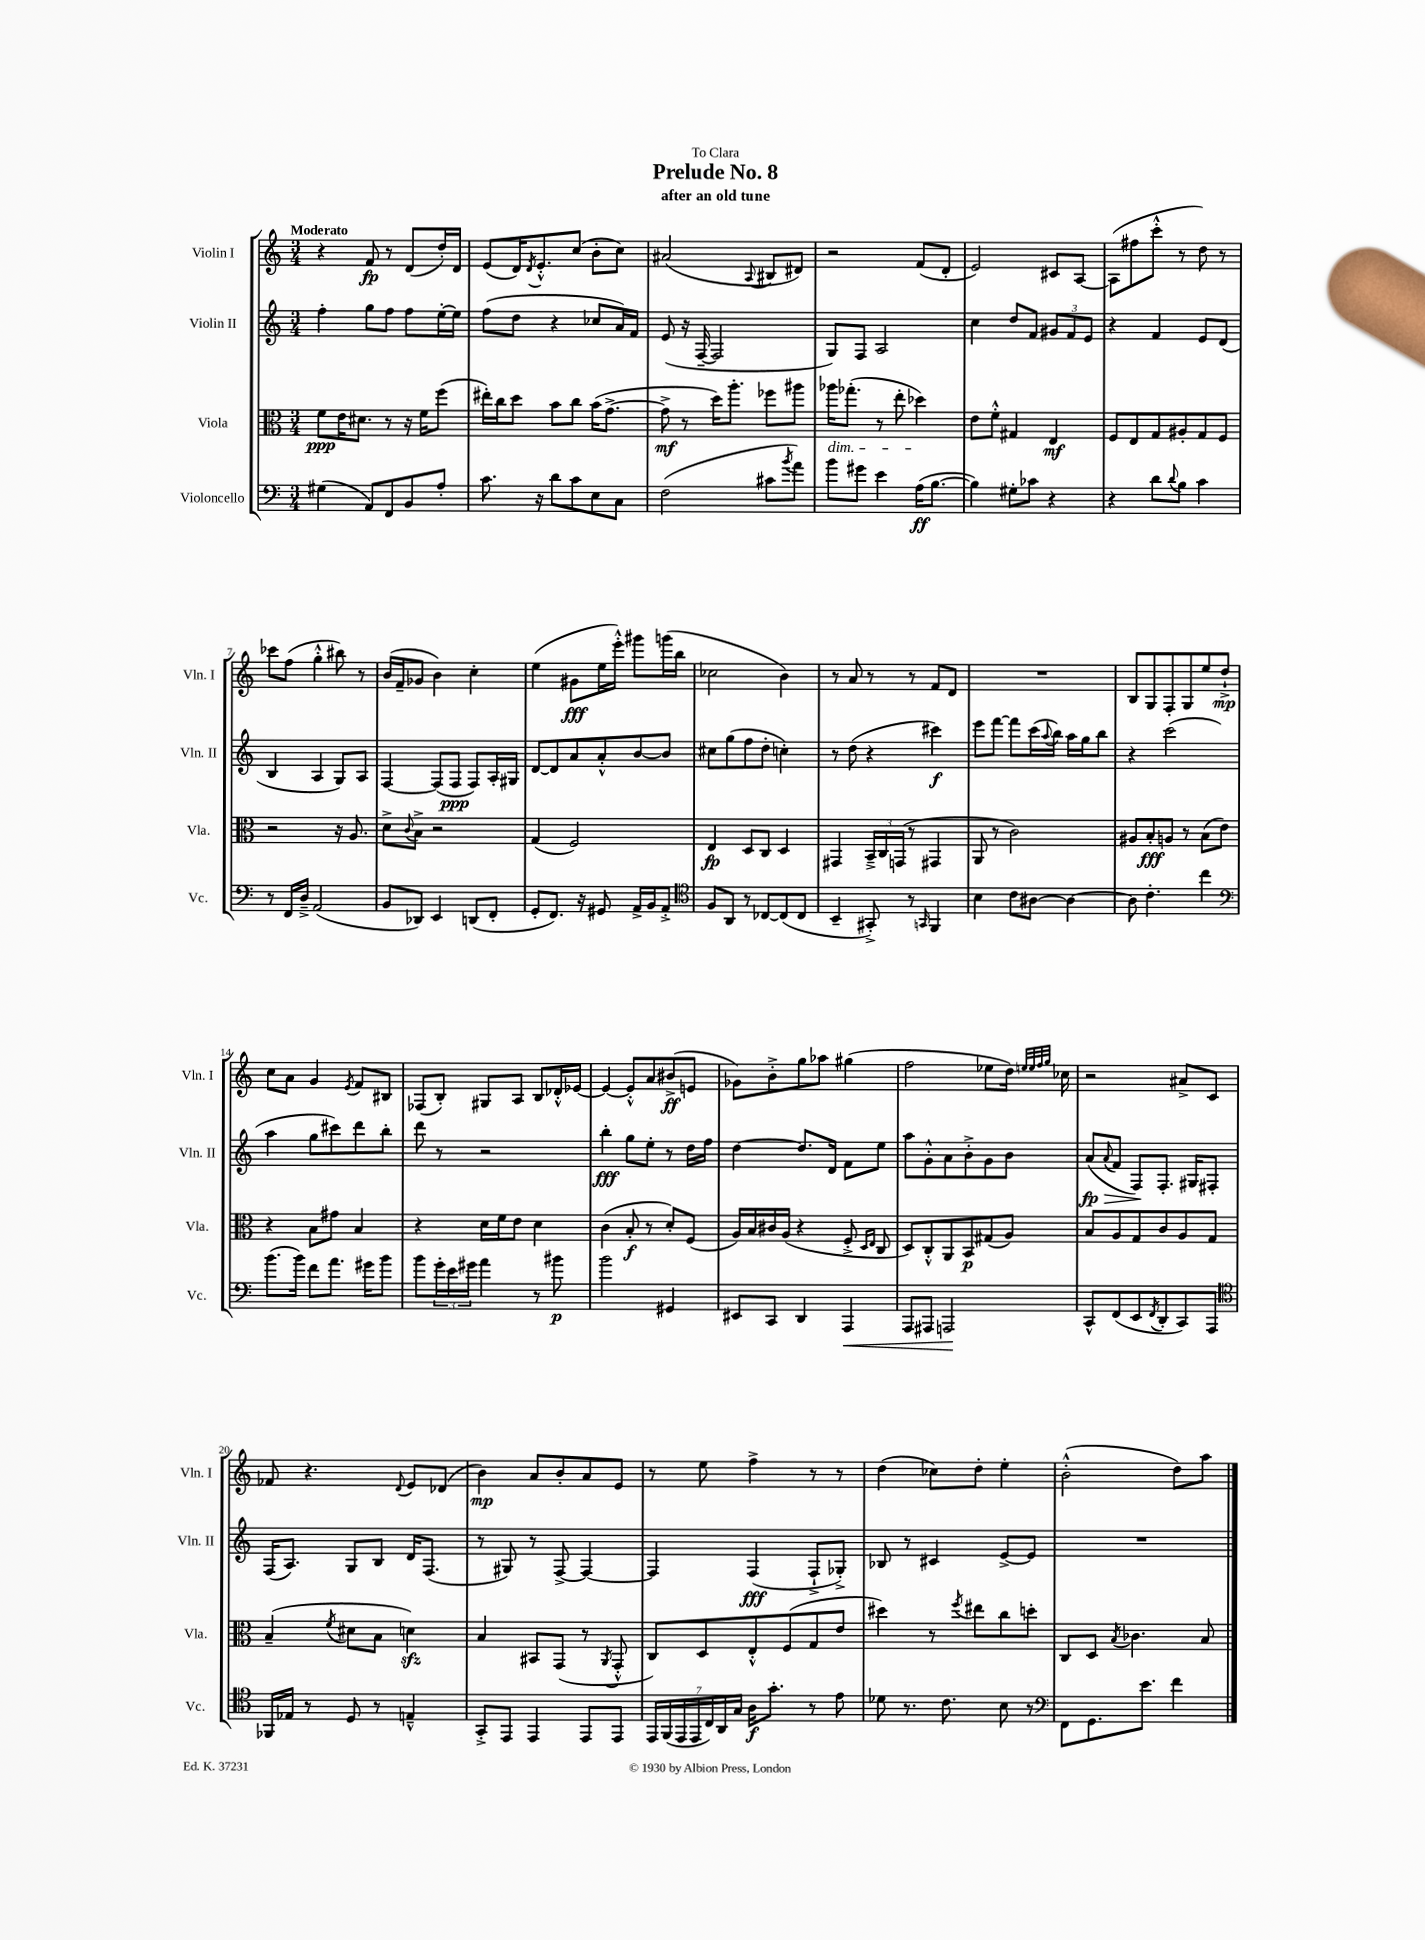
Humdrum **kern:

**kern	**dynam	**kern	**dynam	**kern	**dynam	**kern	**dynam
*part4	*part4	*part3	*part3	*part2	*part2	*part1	*part1
*staff4	*staff4	*staff3	*staff3	*staff2	*staff2	*staff1	*staff1
*I"Violoncello	*	*I"Viola	*	*I"Violin II	*	*I"Violin I	*
*I'Vc.	*	*I'Vla.	*	*I'Vln. II	*	*I'Vln. I	*
*clefF4	*	*clefC3	*	*clefG2	*	*clefG2	*
*k[]	*	*k[]	*	*k[]	*	*k[]	*
*M3/4	*	*M3/4	*	*M3/4	*	*M3/4	*
=1	=1	=1	=1	=1	=1	=1	=1
!	!	!	!	!	!	!LO:TX:a:B:t=Moderato	!
(4G#X\	.	8f\L	ppp	4ff'\	.	4r	.
.	.	16e\K	.	.	.	.	.
.	.	8.d#X\J	.	.	.	.	.
8AA/L)	.	.	.	8gg\L	.	8f/	fp
8FF/	.	8r	.	8ff\J	.	8r	.
8BB/	.	16r	.	8ff\L	.	(8d/L	.
.	.	16f\KL	.	.	.	.	.
8A'/J	.	(8ff\J	.	[16ee'\L	.	16dd'/L)	.
.	.	.	.	16ee\JJ]	.	16d/JJ	.
=2	=2	=2	=2	=2	=2	=2	=2
8.c\	.	16ee#X'\LL)	.	(8ff\L	.	(8e/L	.
.	.	16cc\J	.	.	.	.	.
.	.	8dd\J	.	8dd\J	.	16d/K)	.
.	.	.	.	.	.	8qd/	.
16r	.	.	.	.	.	8.e'^^/	.
8d\L	.	8b\L	.	4r	.	.	.
8c\	.	8cc\J	.	.	.	(8cc/J	.
8E\	.	(16b\KL	.	8cc-X/L	.	8b'\L	.
.	.	[8.g^\J	.	.	.	.	.
8C\J	.	.	.	16a/L)	.	8cc\J)	.
.	.	.	.	16f/JJ	.	.	.
=3	=3	=3	=3	=3	=3	=3	=3
(2F\	.	8g^\]	mf	(8e/	.	(2a#X/	.
.	.	8r	.	16r	.	.	.
.	.	.	.	[16F~/	.	.	.
.	.	16dd\KL)	.	2F/]	.	.	.
.	.	8.aa'\J	.	.	.	.	.
.	.	.	.	.	.	8qqA/	.
8c#X\L	.	8ff-X\L	.	.	.	8B#X/L	.
8qb/	.	.	.	.	.	.	.
8a\J)	.	8aa#X\J	.	.	.	8d#X/J)	.
=4	=4	=4	=4	=4	=4	=4	=4
!	!	!LO:TX:b:i:t=dim.	!	!	!	!	!
8b\L	.	16aa-X\KL	.	8G/L)	.	2r	.
.	.	(8.gg-X'\J	.	.	.	.	.
8g#X\J	.	.	.	8F/J	.	.	.
4e\	.	8r	.	2A/	.	.	.
.	.	8ee'\	.	.	.	.	.
(16A\KL	ff	4dd-X\)	.	.	.	(8f/L	.
[8.B\J	.	.	.	.	.	.	.
.	.	.	.	.	.	8d'/J	.
=5	=5	=5	=5	=5	=5	=5	=5
4B\])	.	8e\L	.	4cc\	.	2e/)	.
.	.	8f'^^\J	.	.	.	.	.
8G#X'\L	.	4G#X/	.	8dd/L	.	.	.
8c-X\J	.	.	.	8f/J	.	.	.
4r	.	4E/	mf	12g#X/L	.	8c#X/L	.
.	.	.	.	12f/	.	.	.
.	.	.	.	.	.	[8A/J	.
.	.	.	.	12e/J	.	.	.
=6	=6	=6	=6	=6	=6	=6	=6
4r	.	8F/L	.	4r	.	(8A\L]	.
.	.	8E/	.	.	.	8ff#X\	.
8d\L	.	8G/	.	4f/	.	8ccc'^^\J	.
8qqd/	.	.	.	.	.	.	.
8B\J	.	8A#X'/	.	.	.	8r	.
4c\	.	8G/	.	8e/L	.	8dd\)	.
.	.	8F/J	.	(8d/J	.	8r	.
!!LO:LB:g=z
=7	=7	=7	=7	=7	=7	=7	=7
8r	.	2r	.	4B/	.	8ccc-X\L	.
16FF/LL	.	.	.	.	.	(8ff\J	.
16D~^/JJ	.	.	.	.	.	.	.
(2AA/	.	.	.	4A/	.	4gg'^^\	.
.	.	16r	.	8G/L)	.	8bb#X\)	.
.	.	8.A/	.	.	.	.	.
.	.	.	.	8A/J	.	8r	.
=8	=8	=8	=8	=8	=8	=8	=8
8BB/L	.	8d^\L	.	[4F/	.	(16b/LL	.
.	.	.	.	.	.	16f~/J	.
.	.	8qqc/	.	.	.	.	.
8DD-X/J)	.	8B^\J	.	.	.	8g-X/J	.
4EE/	.	2r	.	(8F/L]	.	4b\)	.
.	.	.	.	8F/J	ppp	.	.
(8DDn/L	.	.	.	8F/L)	.	4cc'\	.
8FF'/J	.	.	.	16A'/L	.	.	.
.	.	.	.	16G#X/JJ	.	.	.
=9	=9	=9	=9	=9	=9	=9	=9
8GG'/L	.	(4G/	.	[8d/L	.	(4ee\	.
8.FF/J)	.	.	.	8d/]	.	.	.
.	.	2F/)	.	8a/	.	8g#X\L	fff
16r	.	.	.	.	.	.	.
8GG#X/	.	.	.	8a'^^/	.	16ee\L	.
.	.	.	.	.	.	16eee'^^\JJ)	.
16AA^/LL	.	.	.	[8b/	.	8ggg#X\L	.
16BB/J	.	.	.	.	.	.	.
8AA'^/J	.	.	.	8b/J]	.	(16gggn\L	.
.	.	.	.	.	.	16bb\JJ	.
=10	=10	=10	=10	=10	=10	=10	=10
*clefC4	*	*	*	*	*	*	*
8F/L	.	4E/	fp	8cc#X\L	.	2cc-X\	.
8AA/J	.	.	.	(8gg\	.	.	.
8r	.	8D/L	.	8ff\	.	.	.
[8C-X/L	.	8C/J	.	8dd'\J	.	.	.
(8C-/]	.	4D/	.	4ccn'\)	.	4b\)	.
8C-/J	.	.	.	.	.	.	.
=11	=11	=11	=11	=11	=11	=11	=11
4BB~/	.	4GG#X/	.	8r	.	8r	.
.	.	.	.	(8dd\	.	8a/	.
8GG#X'^/)	.	24BB~^/LL	.	4r	.	8r	.
.	.	24C/	.	.	.	.	.
.	.	(24GGn/JJ	.	.	.	.	.
8r	.	8r	.	.	.	8r	.
16qqGGn/	.	.	.	.	.	.	.
4FF/	.	4GG#X/	.	4ccc#X\)	f	8f/L	.
.	.	.	.	.	.	8d/J	.
=12	=12	=12	=12	=12	=12	=12	=12
4B\	.	8AA/	.	8eee\L	.	2.r	.
.	.	8r	.	[8fff\J	.	.	.
8c\L	.	2c\)	.	8fff\L]	.	.	.
[8A#X\J	.	.	.	(16ccc\L	.	.	.
.	.	.	.	8qqaa/	.	.	.
.	.	.	.	16bb\JJ)	.	.	.
4A#\_	.	.	.	16aa\LL	.	.	.
.	.	.	.	16gg\J	.	.	.
.	.	.	.	8bb\J	.	.	.
=13	=13	=13	=13	=13	=13	=13	=13
8A#\]	.	8A#X/L	.	4r	.	8B/L	.
4.c'\	.	8B'/	fff	.	.	8G/	.
.	.	8An/J	.	(2ccc\	.	8F'/	.
.	.	8r	.	.	.	8G/	.
4cc\	.	(8B\L	.	.	.	8ee/	.
.	.	8e\J)	.	.	.	8dd`^/J	mp
!!LO:LB:g=z
=14	=14	=14	=14	=14	=14	=14	=14
*clefF4	*	*	*	*	*	*	*
(8.b\L	.	4r	.	4aa\	.	8cc\L	.
.	.	.	.	.	.	8a\J	.
16b\Jk)	.	.	.	.	.	.	.
8f\L	.	8B\L	.	8gg\L	.	4g/	.
8.a\J	.	8g#X\J	.	8ccc#X\)	.	.	.
.	.	.	.	.	.	8qe/	.
.	.	4B/	.	8ddd\	.	8f/L	.
16g#X\KL	.	.	.	.	.	.	.
8b\J	.	.	.	8bb'\J	.	8B#X/J	.
=15	=15	=15	=15	=15	=15	=15	=15
8b\L	.	4r	.	8ddd\	.	(8F-X/L	.
24g'\L	.	.	.	8r	.	8B'/J)	.
24e\	.	.	.	.	.	.	.
24g#X\JJ	.	.	.	.	.	.	.
4a\	.	16d\LL	.	2r	.	8G#X/L	.
.	.	16f\J	.	.	.	.	.
.	.	8e\J	.	.	.	8A/J	.
8r	.	4d\	.	.	.	8B/L	.
8b#X\	p	.	.	.	.	16d-X'^^/L	.
.	.	.	.	.	.	[16e-X/JJ	.
=16	=16	=16	=16	=16	=16	=16	=16
2b\	.	(4c\	.	4bb'\	fff	4e-/_	.
.	.	8B'/	f	8gg\L	.	8e-'^^/L]	.
.	.	8r	.	8ee'\J	.	8a/	.
4GG#X/	.	8d'/L)	.	8r	.	(8b#X^/	ff
.	.	(8F/J	.	16dd\LL	.	8en/J	.
.	.	.	.	16ff\JJ	.	.	.
=17	=17	=17	=17	=17	=17	=17	=17
8EE#X/L	.	16A/LL)	.	[4dd\	.	8g-X\L)	.
.	.	16B/	.	.	.	.	.
8CC/J	.	16c#X/	.	.	.	8b'^\	.
.	.	(16A/JJ	.	.	.	.	.
4DD/	.	4r	.	8.dd/L]	.	8gg\	.
.	.	.	.	.	.	8aa-X\J	.
.	.	.	.	16d/Jk	.	.	.
!	!LO:HP:b	!	!	!	!	!	!
4AAA/	<	8F'^/	.	8f\L	.	(4gg#X\	.
.	.	16qqD/LL	.	.	.	.	.
.	.	16qqE/JJ	.	.	.	.	.
.	.	8C/	.	8ee\J	.	.	.
=18	=18	=18	=18	=18	=18	=18	=18
8AAA/L	.	8D/L)	.	8aa\L	.	2ff\	.
8AAA#X/J	.	8C'^^/	.	8g'^^\	.	.	.
2AAAn/	.	8AA/	.	8a\	.	.	.
.	.	8BB/	p	8b'^\	.	.	.
.	.	(8G#X/	.	8g\	.	8ee-X\L	.
.	.	8A/J)	.	8b\J	.	16dd\Jk)	.
.	.	.	.	.	.	32qqeen/LLL	.
.	.	.	.	.	.	32qqee/	.
.	.	.	.	.	.	32qqff/	.
.	.	.	.	.	.	32qqgg/JJJ	.
.	.	.	.	.	.	16cc-X\	.
.	[	.	.	.	.	.	.
=19	=19	=19	=19	=19	=19	=19	=19
!	!	!	!	!	!LO:HP:b	!	!
8CC^^/L	.	8B/L	.	(8a/L	> fp	2r	.
.	.	.	.	8qqa/	.	.	.
(8FF/	.	8A/	.	8f/J	.	.	.
8EE/	.	8G/	.	8F/L)	.	.	.
8qFF/	.	.	.	.	.	.	.
8DD'/	.	8c/	.	8.F'/J	]	.	.
8CC/)	.	8A/	.	.	.	8a#X^/L	.
.	.	.	.	16G#X/KL	.	.	.
8AAA/J	.	8G/J	.	8F#X'/J	.	8c/J	.
!!LO:LB:g=z
=20	=20	=20	=20	=20	=20	=20	=20
*clefC4	*	*	*	*	*	*	*
16FF-X/LL	.	(4B~/	.	(16F/KL	.	8f-X/	.
16E-X/JJ	.	.	.	8.A/J)	.	.	.
8r	.	.	.	.	.	4.r	.
.	.	8qf/	.	.	.	.	.
8D/	.	8d#X\L	.	8G/L	.	.	.
8r	.	8B\J	.	8B/J	.	.	.
.	.	.	.	.	.	8qqd/	.
4En~^^/	.	4dnzz\)	.	16d/KL	.	8e/L	.
.	.	.	.	(8.F/J	.	.	.
.	.	.	.	.	.	(8d-X/J	.
=21	=21	=21	=21	=21	=21	=21	=21
8GG'^/L	.	4B/	.	8r	.	4b\)	mp
8EE/J	.	.	.	8G#X/)	.	.	.
4EE/	.	8BB#X/L	.	8r	.	8a/L	.
.	.	(8GG/J	.	[8F^/	.	8b'/	.
8EE/L	.	8r	.	4F/_	.	8a/	.
.	.	8qAA/	.	.	.	.	.
8EE/J	.	8GG'^^/	.	.	.	8e/J	.
=22	=22	=22	=22	=22	=22	=22	=22
28EE/LL	.	8C/L)	.	4F/]	.	8r	.
(28FF/	.	.	.	.	.	.	.
28EE/	.	.	.	.	.	.	.
28EE/	.	.	.	.	.	.	.
.	.	8D/	.	.	.	8ee\	.
28C/)	.	.	.	.	.	.	.
28AA/	.	.	.	.	.	.	.
28G/JJ	.	.	.	.	.	.	.
16A\KL	f	8E'^^/	.	(4F/	fff	4ff^\	.
8.g'\J	.	.	.	.	.	.	.
.	.	(8F/	.	.	.	.	.
8r	.	8G/	.	8F`^/L	.	8r	.
8e\	.	8e/J	.	8G-X'^/J)	.	8r	.
=23	=23	=23	=23	=23	=23	=23	=23
8d-X\	.	4dd#X\)	.	8B-X/	.	(4dd\	.
8.r	.	.	.	8r	.	.	.
.	.	8r	.	4c#X/	.	8cc-X\L)	.
8.c\	.	.	.	.	.	.	.
.	.	8qff/	.	.	.	.	.
.	.	8ee#X\L	.	.	.	8dd'\J	.
8B\	.	8cc\	.	[8e^/L	.	4ee'\	.
8r	.	8ddn'\J	.	8e/J]	.	.	.
=24	=24	=24	=24	=24	=24	=24	=24
*clefF4	*	*	*	*	*	*	*
8FF\L	.	8C/L	.	2.r	.	(2b'^^\	.
8.GG\	.	8D/J	.	.	.	.	.
.	.	8qB/	.	.	.	.	.
.	.	4.c-X\	.	.	.	.	.
8.e\J	.	.	.	.	.	.	.
4f\	.	.	.	.	.	8dd\L)	.
.	.	8B/	.	.	.	8aa\J	.
==	==	==	==	==	==	==	==
*-	*-	*-	*-	*-	*-	*-	*-
